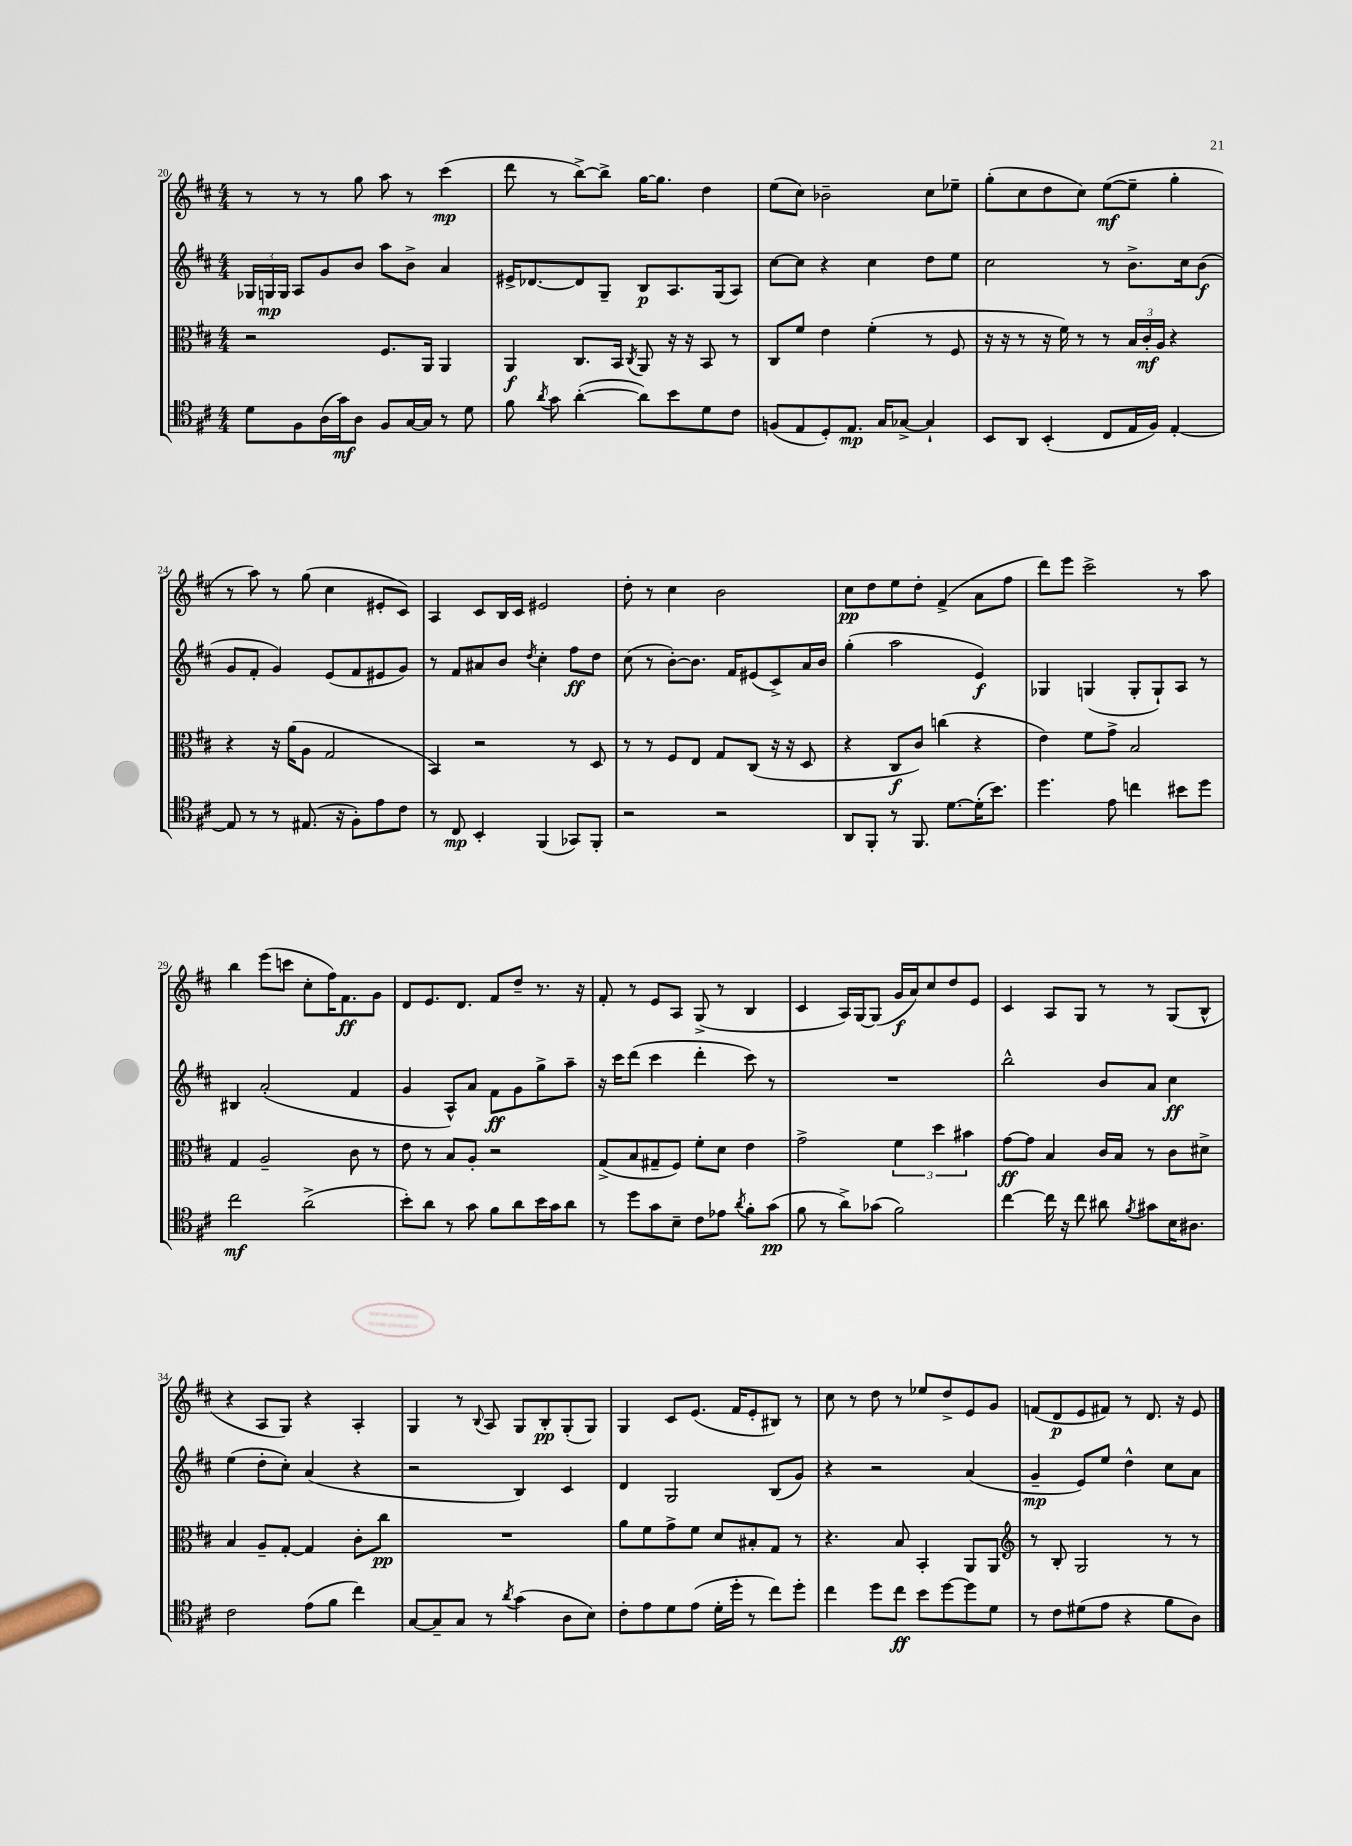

**kern	**kern	**kern	**kern
*staff4	*staff3	*staff2	*staff1
*clefC4	*clefC3	*clefG2	*clefG2
*k[f#c#]	*k[f#c#]	*k[f#c#]	*k[f#c#]
*M4/4	*M4/4	*M4/4	*M4/4
8d\L	2r	24G-/LL	8r
.	.	24G/	.
.	.	24G/JJ	.
8F#\	.	8A/L	8r
(16A\L	.	8g/	8r
16g\J)	.	.	.
8A\J	.	8b/J	8gg\
8F#/L	8.F#/L	8aa\L	8aa\
[16G/L	.	8b^\J	8r
16G/]JJ	16AA/Jk	.	.
8r	4AA/	4a/	(4ccc#\
8d\	.	.	.
=	=	=	=
8f#\	4AA/	16e#^/LK	8ddd\
.	.	[8.d-/	.
8qa/	.	.	.
8g\	.	.	8r
([4a'\	8.C#/L	8d-/]	[8bb^\L)
.	.	8G~/J	8bb^\]J
.	16BB/Jk	.	.
.	8qC#/	.	.
8a\]L)	8AA/	8B/L	[16gg\LK
.	.	.	8.gg\]J
8b\	16r	8.A/	.
.	16r	.	.
8d\	8BB/	.	4dd\
.	.	(16G/k	.
8c#\J	8r	8A/J)	.
=	=	=	=
(8F/L	8C#/L	[8cc#\L	(8ee\L
8E/	8f#/J	8cc#\]J	8cc#\J)
8D'/)	4e\	4r	2b-~\
8.E/J	.	.	.
.	(4f#'\	4cc#\	.
16G/LK	.	.	.
[8G-^/J	.	.	.
4G-`/]	8r	8dd\L	8cc#\L
.	8F#/	8ee\J	8ee-~\J
=	=	=	=
8BB/L	16r	2cc#\	(8gg'\L
.	16r	.	.
8AA/J	8r	.	8cc#\
(4BB'/	16r	.	8dd\
.	16f#\)	.	.
.	8r	.	8cc#\J)
8C#/L	8r	8r	([8ee\L
16E/L	24B/LL	8.b^\L	8ee~\]J
.	24c#'/	.	.
16F#/JJ)	.	.	.
.	24A/JJ	.	.
[4E'/	4r	.	4gg'\
.	.	16cc#\k	.
.	.	(8b\J	.
=	=	=	=
8E/]	4r	8g/L	8r
8r	.	8f#'/J	8aa\)
8r	16r	4g/)	8r
.	(16a\LK	.	.
(8.E#/	8A\J	.	(8gg\
.	2G/	(8e/L	4cc#\
16r	.	.	.
8F#'\L)	.	8f#/	.
8e\	.	8e#/	8e#'/L
8c#\J	.	8g/J)	8c#/J)
=	=	=	=
8r	4BB/)	8r	4A/
8C#/	.	8f#/L	.
4BB'/	2r	8a#/	8c#/L
.	.	8b/J	16B/L
.	.	.	16c#/JJ
.	.	8qdd/	.
(4FF#/	.	4cc#'\	2e#/
8GG-/L)	8r	8ff#\L	.
8FF#'/J	8D/	8dd\J	.
=	=	=	=
2r	8r	(8cc#\	8dd'\
.	8r	8r	8r
.	8F#/L	[8b'\L)	4cc#\
.	8E/J	8.b\]J	.
2r	8G/L	.	2b\
.	.	16f#/LK	.
.	(8C#/J	(8e#/	.
.	16r	8c#^/)	.
.	16r	.	.
.	8D/	16a/L	.
.	.	16b/JJ	.
=	=	=	=
8AA/L	4r	(4gg'\	8cc#\L
8FF#'/J	.	.	8dd\
8r	8C#/L	2aa\	8ee\
8.FF#/	8c#/J)	.	8dd'\J
.	(4cc\	.	(4f#^/
[8.d\L	.	.	.
(16d'\]K	4r	4e/)	8a\L
8.b\J)	.	.	.
.	.	.	8ff#\J
=	=	=	=
4.dd\	4e\)	4G-/	8ddd\L)
.	.	.	8eee\J
.	8f#\L	(4G/	2ccc#^\
8e\	8g^\J	.	.
4cc\	2B/	8G'/L	.
.	.	8G`/)	.
8b#\L	.	8A/J	8r
8dd\J	.	8r	8aa\
=	=	=	=
2cc#\	4G/	4B#/	4bb\
.	2A~/	(2a'/	(8eee\L
.	.	.	8ccc\J
(2a^\	.	.	8cc#'\L
.	.	.	16ff#\K)
.	.	.	8.f#\
.	8c#\	4f#/	.
.	8r	.	8g\J
=	=	=	=
8b'\L)	8e\	4g/	8d/L
8a\J	8r	.	8.e/
8r	8B/L	8A^^/L)	.
.	.	.	8.d/J
8g\	8A'/J	8a/J	.
8f#\L	2r	8f#\L	8f#/L
8a\	.	8g\	8dd~/J
16b\L	.	8gg^\	8.r
16g\J	.	.	.
8a\J	.	8aa~\J	.
.	.	.	16r
=	=	=	=
8r	(8G^/L	16r	8f#'/
.	.	16ccc#\LK	.
8dd\L	8B/	(8ddd\J	8r
8g\	8G#~/	4ccc#\	8e/L
8B~\J	8F#/J)	.	8A/J
8c#\L	8f#'\L	4ddd'\	(8G^/
8e-\J	8d\J	.	8r
8qa/	.	.	.
8f#'\L	4e\	8ccc#\)	4B/
(8g\J	.	8r	.
=	=	=	=
8f#\	2g^\	1r	4c#/
8r	.	.	.
8a^\L)	.	.	16A/LL)
.	.	.	[16G/J
(8g-\J	.	.	(8G/]J
2f#\)	6f#\	.	16g/LL
.	.	.	16a/J)
.	.	.	8cc#/
.	6dd\	.	.
.	.	.	8dd/
.	6b#\	.	.
.	.	.	8e/J
=	=	=	=
[4cc#\	[8g\L	2bb^^\	4c#/
.	8g\]J	.	.
16cc#\]	4B/	.	8A/L
16r	.	.	.
8cc#\	.	.	8G/J
8a#\	16c#/LL	8b/L	8r
.	16B/JJ	.	.
8qf#/	.	.	.
8g#\L	8r	8a/J	8r
16B\K	8c#\L	4cc#\	(8G/L
8.A#\J	.	.	.
.	8d#^\J	.	8B^^/J
=	=	=	=
2c#\	4B/	(4ee\	4r
.	8A~/L	8dd'\L	8A/L
.	[8G'/J	8cc#'\J)	8G/J)
(8e\L	4G/]	(4a/	4r
8f#\J	.	.	.
4cc#\)	8c#'\L	4r	4A'/
.	8cc#\J	.	.
=	=	=	=
[8G/L	1r	2r	4G/
8G~/]	.	.	.
8G/J	.	.	8r
.	.	.	8qqB/
8r	.	.	8A/
8qa/	.	.	.
(4g\	.	4B/)	8G/L
.	.	.	8B'/
8A\L	.	4c#/	(8G'/
8B\J)	.	.	8G/J)
=	=	=	=
8c#'\L	8a\L	4d/	4G/
8e\	8f#\	.	.
8d\	8g^\	2G/	8c#/L
(8e\J	8f#\J	.	(8.e/J
16d'\LL	8d/L	.	.
16dd'\JJ	.	.	16f#/LK
8r	8B#'/	.	8e'/
8cc#\L)	8G/J	(8B/L	8B#/J)
8dd'\J	8r	8g/J)	8r
=	=	=	=
4cc#\	4.r	4r	8cc#\
.	.	.	8r
8dd\L	.	2r	8dd\
8cc#\J	8B/	.	8r
8b\L	4BB'/	.	8ee-/L
[8dd\	.	.	8dd^/
8dd\]	8AA/L	(4a/	8e/
8d\J	8AA/J	.	8g/J
=	=	=	=
*	*clefG2	*	*
8r	8r	4g~/	(8f/L
8c#\L	8B'/	.	8d/
(8d#\	2G/	8e/L)	8e/
8e\J	.	8ee/J	8f#/J)
4r	.	4dd^^\	8r
.	.	.	8.d/
8f#\L	8r	8cc#\L	.
.	.	.	16r
8A\J)	8r	8a\J	8e/
==	==	==	==
*-	*-	*-	*-
